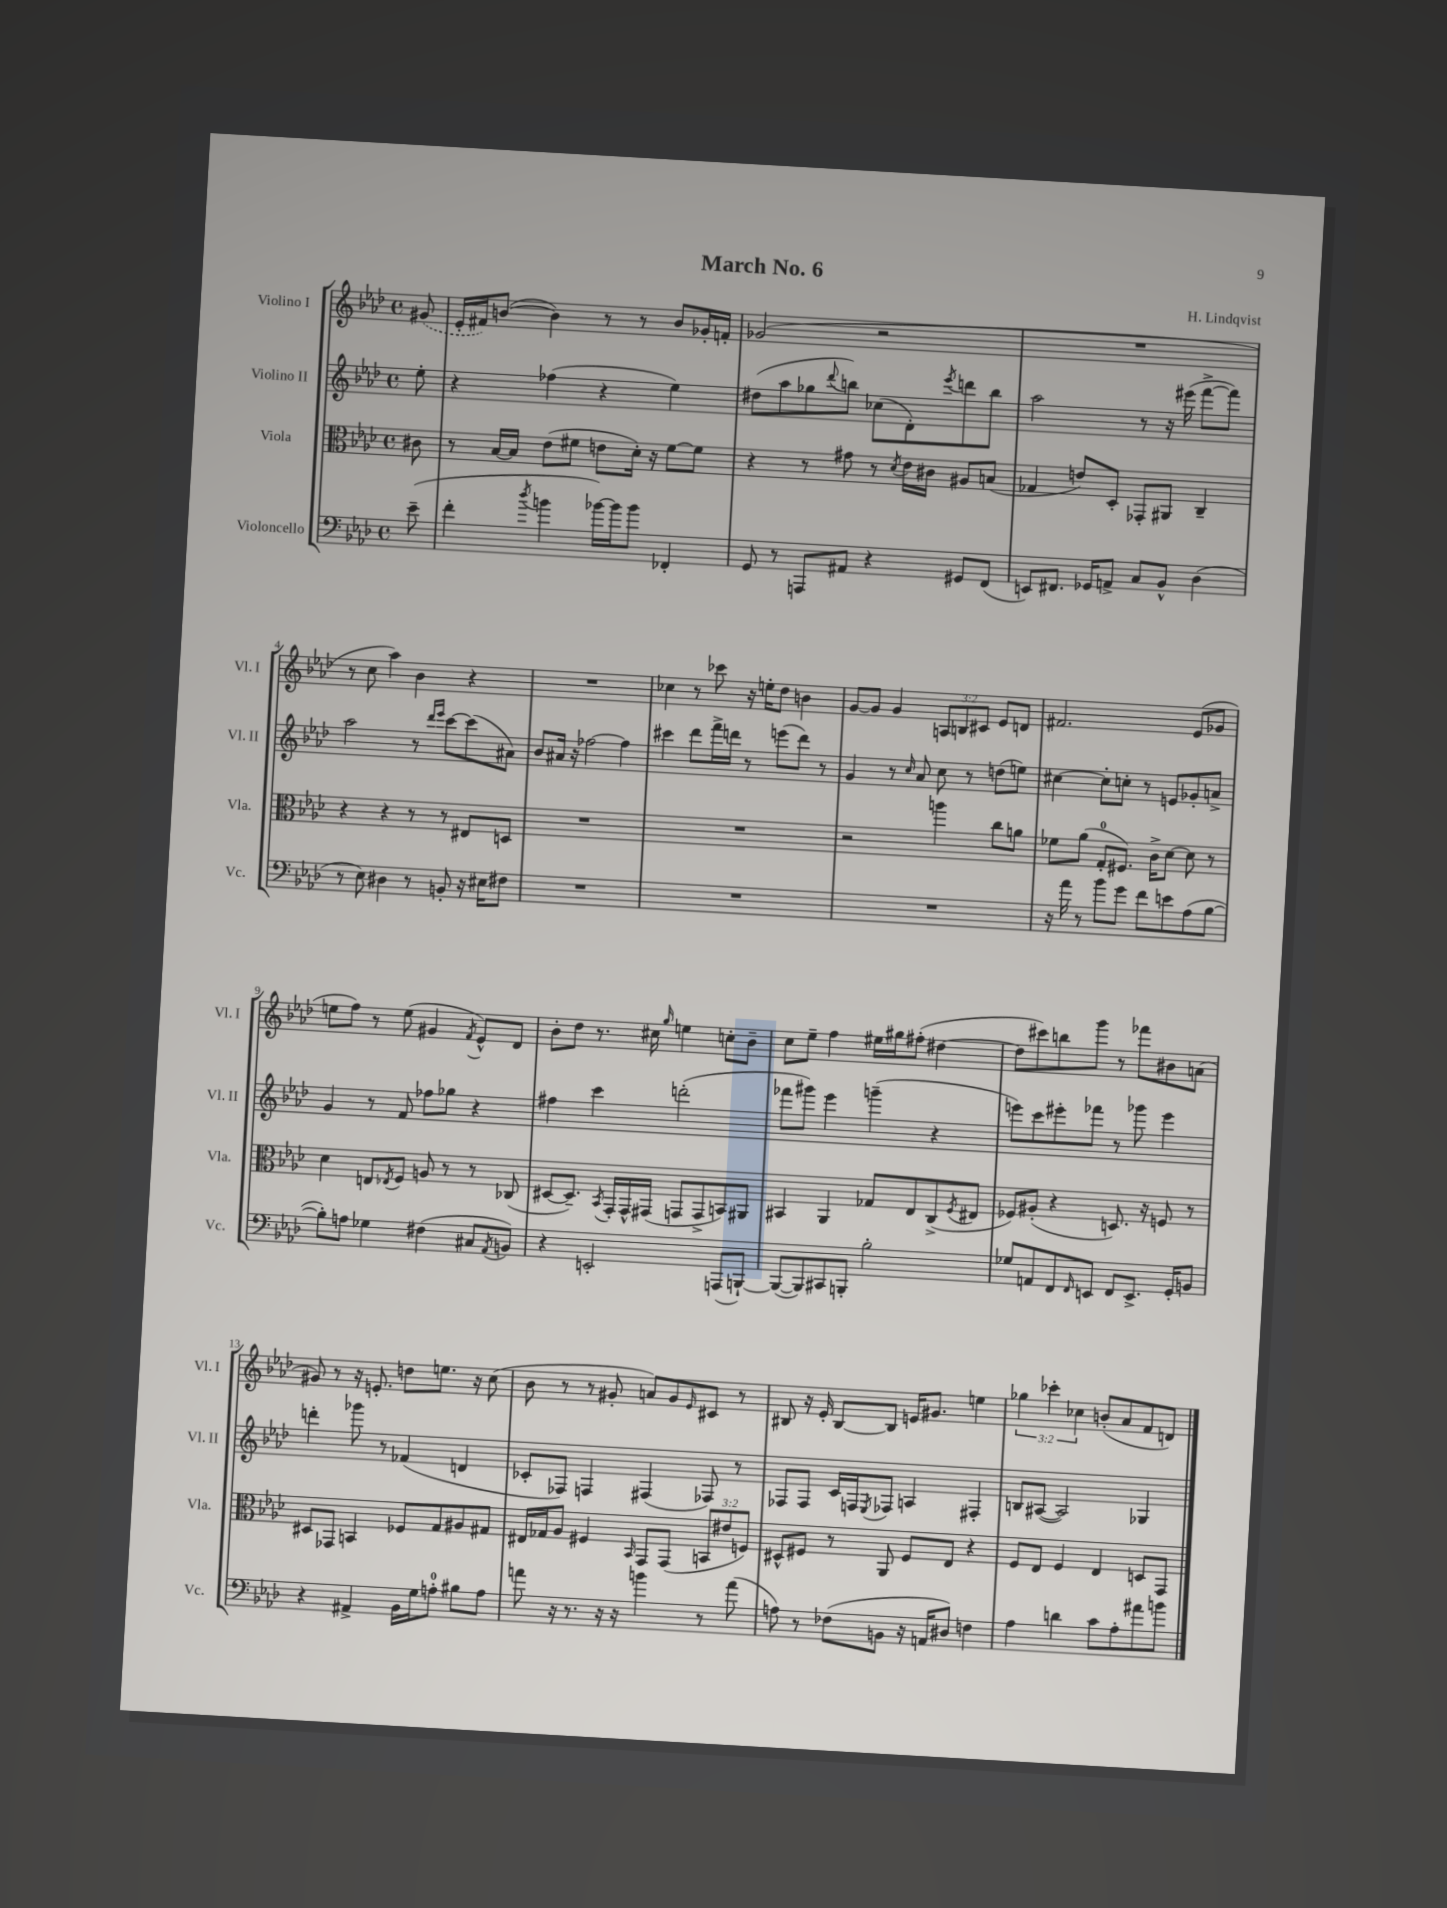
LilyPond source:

\header { title = "March No. 6" composer = "H. Lindqvist" }
<<
\new StaffGroup <<
\new Staff = "s0" \with { instrumentName = "Violino I" shortInstrumentName = "Vl. I" } {
    \clef treble \key aes \major \defaultTimeSignature \time 4/4 \override Staff.TupletNumber.text = #tuplet-number::calc-fraction-text \partial 8
    \once \slurDashed gis'8( |
    ees'16-. fis'16) b'8~( b'4) r8 r8 b'8 ges'16-. f'16-. |
    ges'2( r2 |
    R1 |
    r8 c''8 aes''4) bes'4 r4 |
    R1 |
    ces''4 r8 ces'''8 r16 e''16-. des''8 b'4 |
    g'8~ g'8 g'4 \tuplet 3/2 { a8 b8 cis'8 } ees'8 d'8 |
    fis'2. ees'8( ges'8 |
    e''8 f''8) r8 e''8( gis'4 \acciaccatura { f'8 } ees'8-^) des'8 |
    bes'8-. des''8 r8. cis''16 \grace { g''16 } e''4 c''8-. bes'8-- |
    c''8 ees''8-- f''4 eis''16 gis''16 fis''8-.( dis''4~ |
    dis''8 cis'''8) b''8 g'''8 r8 fes'''8 bis'8 a'8( |
    gis'8) r8 r16 e'8.-. d''8 e''8. r16 c''8( |
    bes'8 r8 r8 gis'8-. a'8) gis'8 \grace { ees'16 } cis'8 r8 |
    bis8 r16 ees'16-. bis8~ bis8 e'16 gis'8. e''4 |
    \tuplet 3/2 { ges''4 ces'''4-. ces''4 } b'8-.( aes'8 f'8 d'8) \bar "|." |
}
\new Staff = "s1" \with { instrumentName = "Violino II" shortInstrumentName = "Vl. II" } {
    \clef treble \key aes \major \defaultTimeSignature \time 4/4 \partial 8
    ees''8-. |
    r4 fes''4( r4 ees''4) |
    dis''8( aes''8 ges''8 \appoggiatura { des'''8 } b''8) ces''8( des'8-.) \acciaccatura { ees'''8 } d'''8 b''8 |
    aes''2 r8 r16 eis'''16( f'''8~-> f'''8) |
    aes''2 r8 \grace { des'''16 ees'''16 } c'''8~ c'''8( ais'8) |
    bes'8 ais'16 r16 fes''2~ fes''4 |
    cis'''4 des'''8 f'''16-> d'''16 r8 e'''8( d'''8) r8 |
    g'4 r8 \grace { c''16 } aes'8 c''8 r8 d''8( e''8) |
    cis''4~ cis''8-. c''8-. r8 e'8 ges'8-. a'8-> |
    g'4 r8 f'8 fes''8 ges''8 r4 |
    fis''4 c'''4 d'''2-.( |
    fes'''8 gis'''8) ees'''4 g'''4--( r4 |
    e'''8) c'''8 eis'''8-. fes'''8 r8 ges'''8 eis'''4 |
    d'''4-. ges'''8 r8 fes'4( d'4 |
    ces'8-. fes8) f4 fis4( fes8) r8 |
    fes8 fes8 c'16 f16 \acciaccatura { ees8 } fes8 a4 fis4-. |
    b8 ais8~( ais2) ges4 \bar "|." |
}
\new Staff = "s2" \with { instrumentName = "Viola" shortInstrumentName = "Vla." } {
    \clef alto \key aes \major \defaultTimeSignature \time 4/4 \override Staff.TupletNumber.text = #tuplet-number::calc-fraction-text \partial 8
    cis'8 |
    r8 bes16~ bes16 ees'8( fis'8 e'8 des'16-.) r16 fis'8~ fis'8 |
    r4 r8 gis'8 r8 \acciaccatura { des'8 } ees'16 cis'16 ais8 b8( |
    ges4 e'8) des8-. ges,8-. ais,8 c4-- |
    r4 r4 r8 r8 eis8 d8 |
    R1 |
    R1 |
    r2 a''4 c''8 a'8 |
    fes'8 aes'8( g8-0-. fis8.) c'16-> des'8~ des'8 r8 |
    des'4 e8 \acciaccatura { ees8 } f8 a8 r8 r8 ces8( |
    dis8~ dis8.--) \acciaccatura { bes,8 } g,16-. g,16-^ gis,16( g,8 g,8-> b,8) ais,8 |
    bis,4 aes,4 ges8 ees8 c8->( \acciaccatura { f8 } eis8 |
    fes8) ais8-.( r4 d8.) r16 f8 r8 |
    dis8 ges,8 b,4 fes8 g8 ais8 gis8 |
    eis16 ges16 aes8 fis4 \grace { bes,16 } g,8 g,8( \tuplet 3/2 { b,8 eis'8 f8) } |
    dis8-^ fis8 r8 aes,8 fis8 ees8 r4 |
    f8 ees8 f4 ees4 d8 g,8 \bar "|." |
}
\new Staff = "s3" \with { instrumentName = "Violoncello" shortInstrumentName = "Vc." } {
    \clef bass \key aes \major \defaultTimeSignature \time 4/4 \partial 8
    ees'8--( |
    f'4-. \acciaccatura { des''8 } b'4 bes'16~) bes'16 bes'8 fes,4-. |
    g,8 r8 a,,8 ais,8 r4 gis,8 f,8( |
    e,8) fis,8. ges,16 a,8-> c8 bes,8-^ des4( |
    r8 ees8) dis4 r8 b,8-. r16 eis16 fis8 |
    R1 |
    R1 |
    R1 |
    r16 aes'16 r8 bes'8 g'8 f'8 e'8 aes8( bes8~ |
    bes8-.) a8 ges4 fis4( cis8 \acciaccatura { aes,8 } b,8) |
    r4 e,2-. a,,8( b,,8~-!) |
    b,,8~( b,,8) cis,8 b,,8-. bes2-. |
    ges8 a,8 f,8 \grace { f,16 } e,8 f,8 e,8.-> g,16-. b,8 |
    r4 ais,4-> bes,16 g16 a8-0-. bis8 a8 |
    a'8 r16 r8. r16 r16 b'4 r8 a'8( |
    a8) r8 fes8( b,8 r16 a,16 dis8) f4 |
    aes4 d'4 c'8 aes8-. ais'8 b'8 \bar "|." |
}
>>
>>
